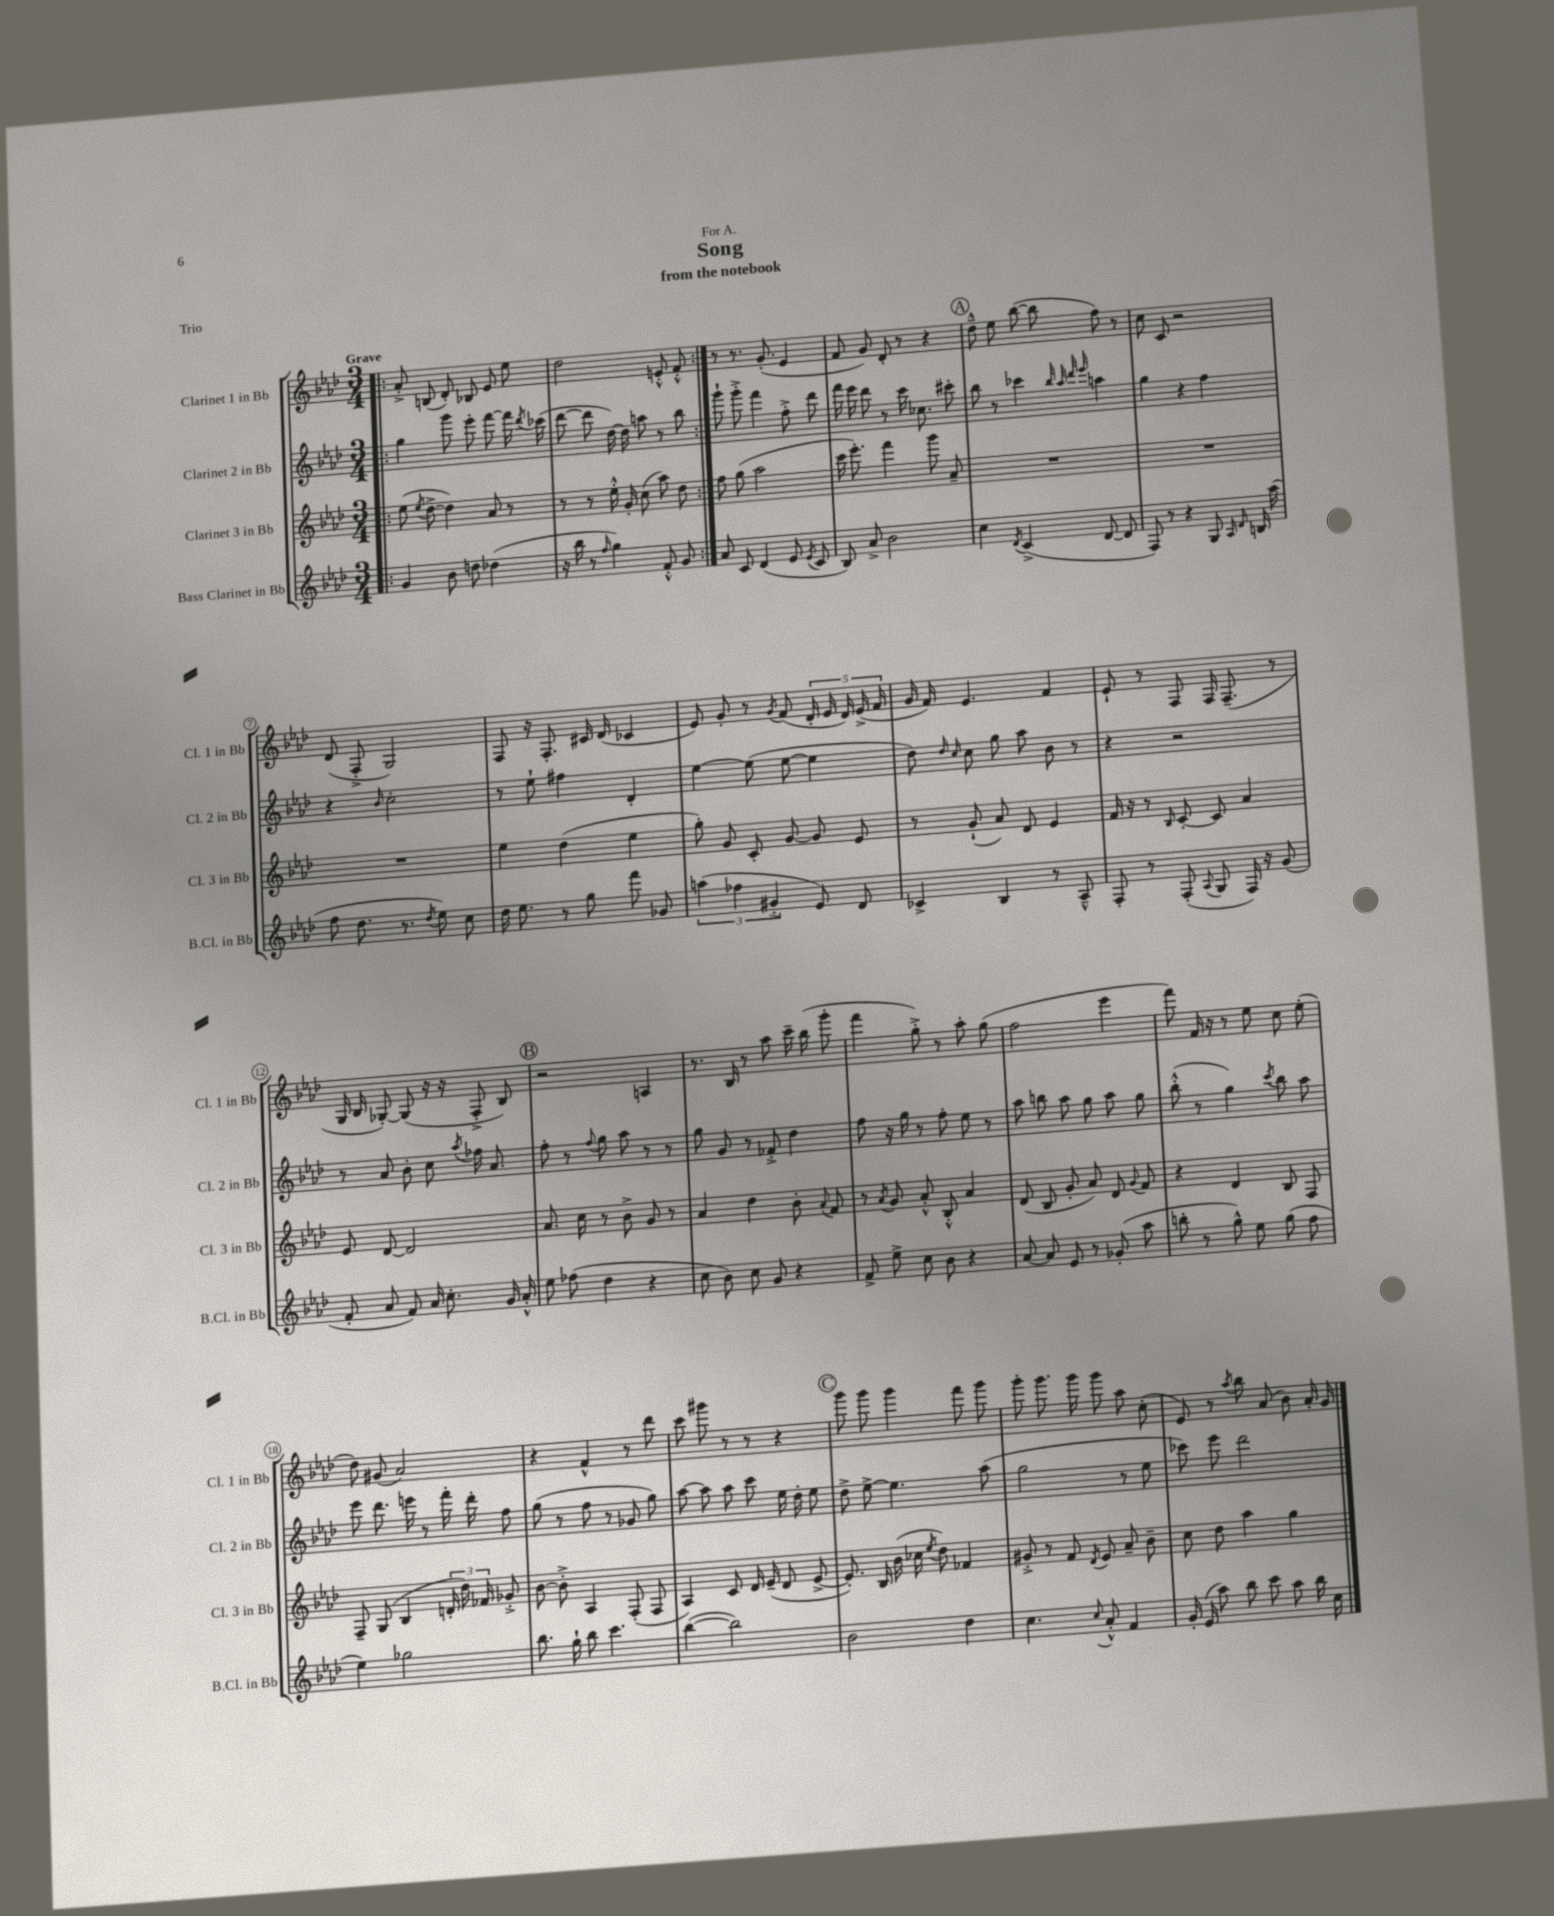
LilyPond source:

\header { title = "Song" subtitle = "from the notebook" dedication = "For A." piece = "Trio" }
<<
\new StaffGroup <<
\new Staff = "s0" \with { instrumentName = "Clarinet 1 in Bb" shortInstrumentName = "Cl. 1 in Bb" } {
    \clef treble \key aes \major \numericTimeSignature \time 3/4 \tempo "Grave"
    \autoBeamOff \repeat volta 2 { \bar ".|:" aes'8-.-> b8( des'8-.) bes8 ees'8 ees''8 |
    des''2 e'8-.-^ f'8-.-^ | }
    r8 r8. g'8.-.( ees'4 |
    f'8 g'8) des'8-. r8 r4 |
    \mark \markup { \circle "A" } des''8---^ ees''8 bes''8~( bes''8 f''8) r8 |
    c''8 c'8 r2 |
    des'8( f8-.-> g2) |
    f8 r16 f8.-. cis'16 des'16( ces'4 |
    ees'8) g'8-. r8 \acciaccatura { g'8 } f'8( \tuplet 5/4 { des'16-. ees'16 des'16) ees'16->( f'16 } |
    g'16 f'16) ees'4. f'4 |
    ees'8-! r8 f8 f16 f8.--( r8 |
    g16 bes16 ges8~-.) ges8( r16 r16 f8-.-> bes8) |
    \mark \markup { \circle "B" } r2 a4 |
    r8. bes16 r8 aes''8 c'''16-- bes''16( g'''8-. |
    f'''4 g''8-.->) r8 aes''8-. g''8( |
    f''2 ees'''4 |
    f'''8) f'16 r16 r8 ees''8 c''8 ees''8-.( |
    des''8) gis'8( aes'2) |
    r4 f'4-^ r8 des'''8 |
    c'''8 gis'''8 r8 r8 r4 |
    \mark \markup { \circle "C" } g'''8 g'''8 g'''4 f'''8 g'''8 |
    g'''8-. g'''8. g'''16 g'''8 aes''8 c''8-.( |
    ees'8) r8 \acciaccatura { aes''8 } bes''8 aes'8( bes'8) aes'16-. g'16 \bar "|." |
}
\new Staff = "s1" \with { instrumentName = "Clarinet 2 in Bb" shortInstrumentName = "Cl. 2 in Bb" } {
    \clef treble \key aes \major \numericTimeSignature \time 3/4
    \autoBeamOff \repeat volta 2 { \bar ".|:" g''4 g'''8 ees'''8-. f'''8~ f'''16 \acciaccatura { des'''8 } ces'''16( |
    des'''8~ des'''8 des''16~) des''16 a''8 r8 bes''8 | }
    g'''8-! g'''8-.-> f'''4 f''8-.-> des'''8 |
    f'''16 ees'''16 des'''8 r8 c'''16 ces''8. cis'''8-. |
    \mark \markup { \circle "A" } bes''8 r8 ces'''4 \grace { bes''32 aes''32 des'''32 ees'''32 } a''4 |
    g''4 r4 f''4 |
    r4 \grace { bes'16 } c''2-. |
    r8 ees''8-! fis''4 des'4-. |
    ees''4~ ees''8( ees''8~ ees''4 |
    des''8) \grace { des''16 c''16 } c''8 g''8 aes''8 bes'8 r8 |
    r4 r2 |
    r8 aes'8 bes'8-. c''8 \acciaccatura { aes''8 } fes''16 aes'8. |
    \mark \markup { \circle "B" } f''8-. r8 \appoggiatura { f''8 } g''8 aes''8 r8 r8 |
    g''8 g'8 r8 fes'8-.-> des''4 |
    f''8 r16 g''16 r8 f''8-. ees''8 r8 |
    aes''8 b''8 aes''8 g''8 aes''8 g''8 |
    bes''8-.-^( r8 g''4) \acciaccatura { c'''8 } bes''8 aes''8 |
    ees'''8 des'''8. e'''16 r8 f'''16-. des'''16-. f''8 |
    g''8( r8 f''8 r8 ges'8 g''8) |
    aes''8~ aes''8 aes''8 c'''8 ees''16 des''16-. ees''8 |
    \mark \markup { \circle "C" } des''8-> ees''8~-> ees''4. aes''8( |
    g''2 r8 ees''8 |
    ces'''8) ees'''8 des'''2 \bar "|." |
}
\new Staff = "s2" \with { instrumentName = "Clarinet 3 in Bb" shortInstrumentName = "Cl. 3 in Bb" } {
    \clef treble \key aes \major \numericTimeSignature \time 3/4
    \autoBeamOff \repeat volta 2 { \bar ".|:" ees''8( \acciaccatura { ees''8 } des''8~-> des''4) aes'8 r8 |
    r8 r8 ees''16-.-^ g'16-. c''8( aes''8) des''8 | }
    f''8 g''8( aes''2 |
    c'''16 ees'''8.-.) f'''4 g'''8 aes'8-- |
    \mark \markup { \circle "A" } R2. |
    R2. |
    R2. |
    ees''4 des''4( ees''4 |
    g''8-.) g'8 c'8-. g'8~ g'8 ees'8 |
    r8 g'8-!( aes'8) des'8 ees'4 |
    f'16 r16 r8 \grace { bes16 } c'8~-. c'8 aes'4 |
    ees'8 des'8~ des'2 |
    \mark \markup { \circle "B" } aes'8. c''16 r8 bes'8-> g'8 r8 |
    aes'4 des''4 bes'8-. \appoggiatura { aes'8 } f'8 |
    r8 \acciaccatura { aes'8 } g'8 aes'8-.-^ bes8-.-^ aes'4 |
    des'8( bes8 g'8-. aes'8) des'8 \appoggiatura { g'8 } f'8 |
    r4 des'4 bes8 f8 |
    f8-- g8( bes4 \tuplet 3/2 { d'16-. des''16) fes'16 } ges'8-.-> |
    bes'8~ bes'8-.-> aes4 f8-.( f8 |
    aes4) c'8 des'16 ees'16--( des'8 ees'8~-> |
    \mark \markup { \circle "C" } ees'8.-.) bes16 bes'16( ces''16 \acciaccatura { ees''8 } des''8) fes'4 |
    gis'8-.-> r8 f'8 \acciaccatura { des'8 } ees'8 aes'8-- bes'8-- |
    c''8 des''8 aes''4 g''4 \bar "|." |
}
\new Staff = "s3" \with { instrumentName = "Bass Clarinet in Bb" shortInstrumentName = "B.Cl. in Bb" } {
    \clef treble \key aes \major \numericTimeSignature \time 3/4
    \autoBeamOff \repeat volta 2 { \bar ".|:" g'4 bes'8 d''8 des''4( |
    r16 bes''16 r8 \grace { f''16 } g''4) f'8-.-^ g'8 | }
    aes'8 c'8 des'4( ees'8 \acciaccatura { ees'8 } c'8 |
    bes8) aes'8-> bes'2 |
    \mark \markup { \circle "A" } c''4 \acciaccatura { des'8 } c'4->( des'8~ des'8 |
    f8) r8 r4 g8 \grace { aes16 des'16 } b16 aes''16( |
    f''8 des''8. r8. \acciaccatura { des''8 } ees''8) c''8 |
    des''16 ees''8. r8 g''8 f'''8 ges'8 |
    \tuplet 3/2 { a''4( fes''4 gis'4-.-> } ees'8) des'8 |
    ces'4-> bes4 r8 aes8---^ |
    f8-. r8 f8-.( \appoggiatura { aes8 } g8 f16) r16 g'8( |
    f'8-. aes'8 f'8) aes'16 c''8.-. g'16 aes'16-.-^ |
    \mark \markup { \circle "B" } ees''8 fes''8( des''4 r4 |
    c''8 bes'8) c''8 g'8 r4 |
    f'8-> ees''8-> c''8 bes'8 r4 |
    aes'8~ aes'8 ees'8 r8 ges'8-.( aes''8 |
    b''8-. r8 g''8-^) ees''8 g''8( f''8 |
    ees''4) ges''2 |
    bes''8. g''16-! bes''8 c'''4. |
    bes''4~( bes''2) |
    \mark \markup { \circle "C" } bes'2 des''4 |
    c''4. \appoggiatura { c''8 } aes'8-.-^ f'4 |
    g'16-. ees'16( aes''8) bes''8 c'''8 aes''8 bes''16 c''16 \bar "|." |
}
>>
>>
\layout { \context { \Score \override BarNumber.stencil = #(make-stencil-circler 0.1 0.3 ly:text-interface::print) } }
